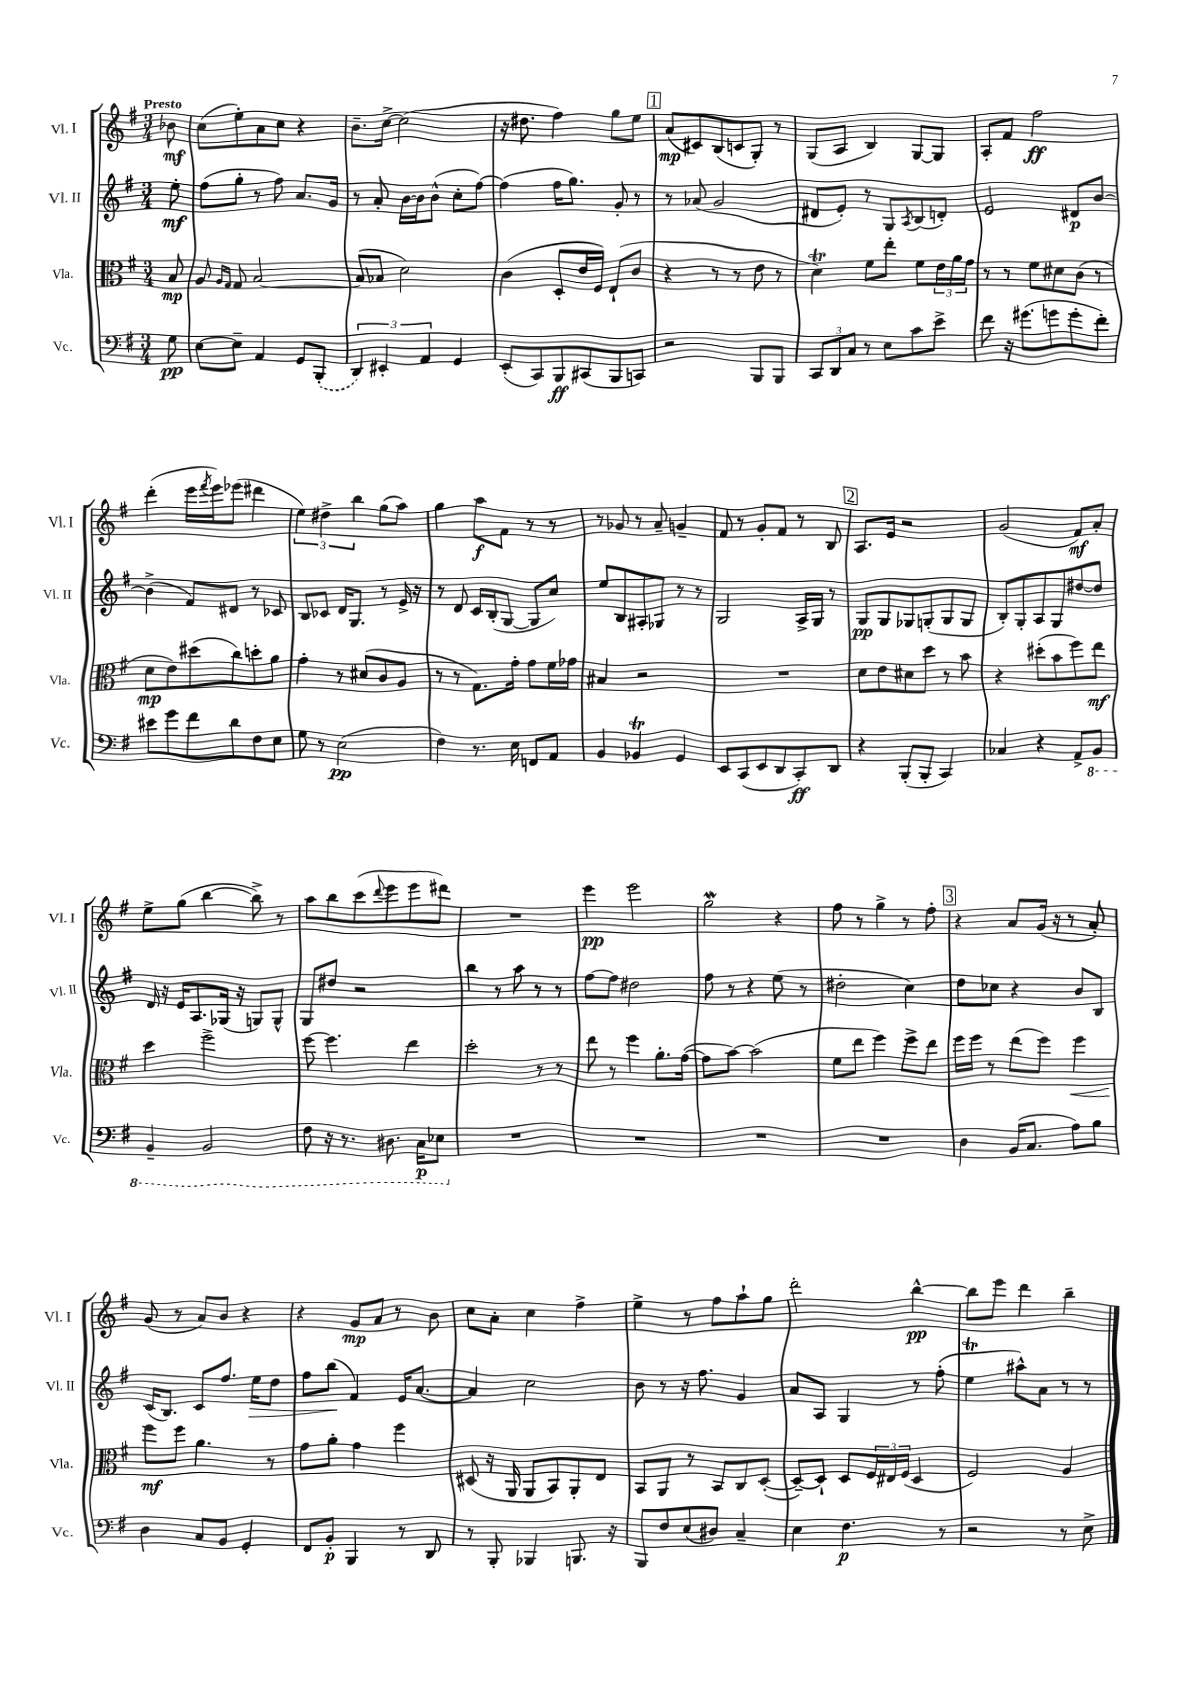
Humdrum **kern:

**kern	**kern	**kern	**kern
*staff4	*staff3	*staff2	*staff1
*clefF4	*clefC3	*clefG2	*clefG2
*k[f#]	*k[f#]	*k[f#]	*k[f#]
*M3/4	*M3/4	*M3/4	*M3/4
8G	8B	8ee'	8b-
=	=	=	=
[8E	8A	(8ff#	(8cc
.	16qqA	.	.
.	16qqG	.	.
8E~]	8G	8gg'	8ee')
4AA	[2B	8r	8a
.	.	8ff#)	8cc
8GG	.	8.a	4r
(8BBB'	.	.	.
.	.	16g	.
=	=	=	=
6DD)	(8B]	8r	8.b~
.	8B-	8a'	.
6EE#'	.	.	.
.	.	.	[16cc^
.	2d)	[16b	(2cc]
.	.	16b]	.
6AA	.	.	.
.	.	(8b^^	.
4GG	.	8cc'	.
.	.	[8ff#)	.
=	=	=	=
(8EE'	(4c	(4ff#]	16r
.	.	.	8.dd#
8CC)	.	.	.
8BBB	8D'	16ff#	4ff#)
.	.	8.gg)	.
(8CC#	16e	.	.
.	16F#)	.	.
8BBB	(8E`	8g'	8gg
8CC)	8c	8r	8ee
=	=	=	=
2r	4r	8r	(8a
.	.	(8a-	8c#)
.	8r	2g	(8B
.	8r	.	8c
8BBB	8e	.	8G')
8BBB	8r	.	8r
=	=	=	=
12CC	4d)	8d#	(8G
12DD	.	.	.
.	.	8e')	8A
12C	.	.	.
8r	8f#	8r	4B)
8E	8ee'	8G	.
.	.	8qA	.
8c	8f#	(8B	[8G
8e^	24e	8d')	8G]
.	24a	.	.
.	24g	.	.
=	=	=	=
8f#	8r	2e	8A'
16r	8r	.	8f#
(8.g#	.	.	.
.	8f#	.	2ff#
8g	8d#	.	.
8g'	(8c	8d#	.
8f#')	8r	[8b	.
=	=	=	=
8e#	8d	(4b^]	(4ddd'
8g	8e)	.	.
8f#	(8dd#	8f#)	16eee
.	.	.	8qfff#
.	.	.	16eee)
8d	8cc)	8d#	(8eee-
8F#	8dd'	8r	4ddd#
8E	8a	8c-	.
=	=	=	=
8G	4g'	8B	6ee)
8r	.	8c-	.
.	.	.	6dd#^
(2E	8r	16d	.
.	.	8.G	.
.	.	.	6bb
.	(8d#	.	.
.	8c	8r	(8gg
.	8A	16e^	8aa)
.	.	16r	.
=	=	=	=
4F#)	8r	8r	4gg
.	8r	8d	.
8.r	8.G)	16c	8aa
.	.	(16B'	.
.	.	[8G	8f#
16E	16g'	.	.
8FF	8g	8G]	8r
8AA	16f#	8cc)	8r
.	16g-	.	.
=	=	=	=
4BB	4B#	8ee	8r
.	.	8B	8g-
4BB-	2r	8A#'	8r
.	.	8G-	8a~
4GG	.	8r	4g~
.	.	8r	.
=	=	=	=
8EE	2.r	2G	8f#
(8CC	.	.	8r
8EE	.	.	8g'
8DD	.	.	8f#
8CC')	.	16A^	8r
.	.	16G	.
8DD	.	8r	8B
=	=	=	=
4r	8d	8G	8.A
.	8e	8G	.
.	.	.	16e
(8BBB'	8d#	8G-	2r
8BBB'	8dd	(8G'	.
4CC)	8r	8G	.
.	8b	8G	.
=	=	=	=
4C-	4r	8B')	(2g
.	.	8G'	.
4r	(8dd#'	8A	.
.	8b	8G	.
8AA^	8ff#)	[8dd#	8f#)
8BBB	8ee	8dd#]	8a'
=	=	=	=
4BBB~	4dd	16d	8ee^
.	.	16r	.
.	.	16e	(8gg
.	.	8.A	.
2BBB	2ff#^	.	[4bb
.	.	(16G-	.
.	.	16r	.
.	.	8G)	8bb^])
.	.	8G^^	8r
=	=	=	=
8FF#	[8ff#	8G	8aa
16r	4.ff#]	8dd#	8bb
8.r	.	.	.
.	.	2r	(8ccc
.	.	.	8qqddd
8.DD#	.	.	8eee
.	4ee	.	8eee
16CC	.	.	.
8EE-	.	.	8ddd#)
=	=	=	=
2.r	2dd'	4bb	2.r
.	.	8r	.
.	.	8aa	.
.	8r	8r	.
.	8r	8r	.
=	=	=	=
2.r	8ee	[8ff#	4eee
.	8r	8ff#]	.
.	4ff#	2dd#	2eee
.	8.a'	.	.
.	([16g	.	.
=	=	=	=
2.r	8g]	8ff#	2gg
.	[8b)	8r	.
.	(2b]	4r	.
.	.	(8ee	4r
.	.	8r	.
=	=	=	=
2.r	8f#	2dd#'	8ff#
.	8ee	.	8r
.	4ff#)	.	4gg^
.	8ff#^	4cc)	8r
.	8ee	.	8ff#'
=	=	=	=
4D	16ff#	8dd	4r
.	16ff#	.	.
.	8r	8cc-	.
(16BB	(8ee	4r	8a
8.C	.	.	.
.	8ff#)	.	(16g
.	.	.	16r
8A)	4ff#	8b	8r
8B	.	8B	8a')
=	=	=	=
4D	8ff#	(16c	(8g
.	.	8.B)	.
.	8ff#	.	8r
8C	4.a	8c	8a)
8BB	.	8.ff#	8b
4GG'	.	.	4r
.	.	16ee	.
.	8r	8dd	.
=	=	=	=
8FF#	8g	8ff#	4r
8BB'	8a'	(8bb	.
4BBB	4g	4f#)	8g
.	.	.	8a
8r	4ff#	16e	8r
.	.	[8.a	.
8DD	.	.	8b
=	=	=	=
8r	(8D#	4a]	8cc
8BBB'	16r	.	8a'
.	16AA	.	.
4BBB-	8AA	2cc	4cc
.	8BB)	.	.
8.BBB	8AA'	.	4ff#^
.	8E	.	.
16r	.	.	.
=	=	=	=
8BBB	8BB	8b	4ee^
8F#	8AA	8r	.
(8E	8r	16r	8r
.	.	8.ff#	.
8D#)	8BB	.	8ff#
4C~	8C	4g	8aa`
.	([8D'	.	8gg
=	=	=	=
4E	8D~_)	8a	2ddd'
.	8D`]	8A	.
4.F#	8D	4G	.
.	24F#	.	.
.	24E#	.	.
.	(24F#	.	.
.	4D	8r	[4bb^^
8r	.	(8ff#'	.
=	=	=	=
2r	2F#)	4ee	8bb]
.	.	.	8eee
.	.	8aa#^^)	4ddd
.	.	8a	.
8r	4A	8r	4bb~
8E^	.	8r	.
==	==	==	==
*-	*-	*-	*-
